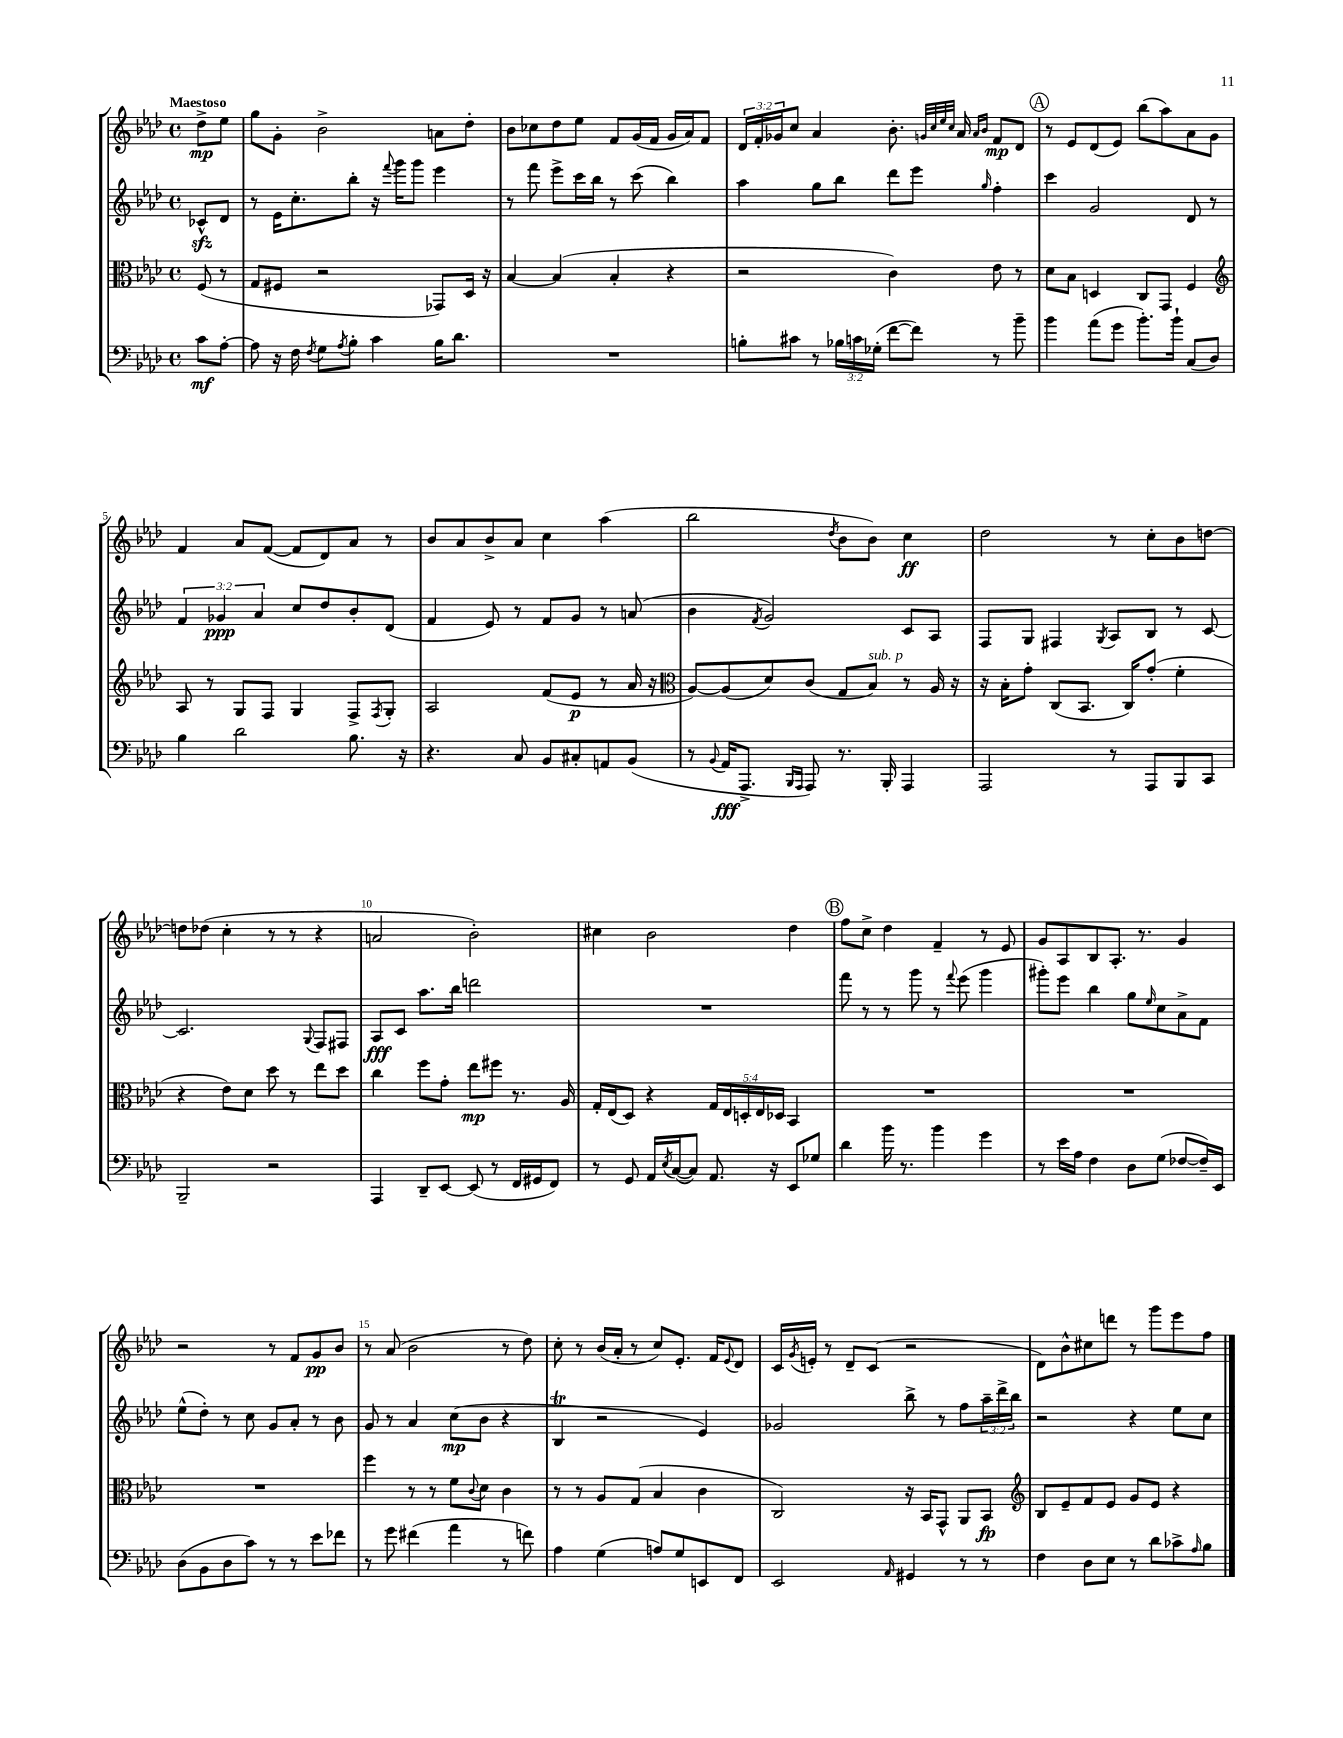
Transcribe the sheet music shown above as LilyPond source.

<<
\new StaffGroup <<
\new Staff = "s0" {
    \clef treble \key aes \major \defaultTimeSignature \time 4/4 \override Staff.TupletNumber.text = #tuplet-number::calc-fraction-text \partial 4 \tempo "Maestoso"
    des''8->\mp ees''8 |
    g''8 g'8-. bes'2-> a'8 des''8-. |
    bes'8 ces''8 des''8 ees''8 f'8 g'16( f'16 g'16 aes'16) f'8 |
    \tuplet 3/2 { des'16 f'16-. ges'16 } c''8 aes'4 bes'8.-. \grace { g'32 c''32 ees''32 c''32 } aes'16 \grace { aes'16 bes'16 } f'8\mp des'8 |
    \mark \markup { \circle "A" } r8 ees'8 des'8( ees'8) bes''8( aes''8) aes'8 g'8 |
    f'4 aes'8 f'8~( f'8 des'8) aes'8 r8 |
    bes'8 aes'8 bes'8-> aes'8 c''4 aes''4( |
    bes''2 \acciaccatura { des''8 } bes'8 bes'8) c''4\ff |
    des''2 r8 c''8-. bes'8 d''8~ |
    d''8 des''8( c''4-. r8 r8 r4 |
    a'2 bes'2-.) |
    cis''4 bes'2 des''4 |
    \mark \markup { \circle "B" } f''8 c''8-> des''4 f'4-- r8 ees'8 |
    g'8 aes8 bes8 aes8.-. r8. g'4 |
    r2 r8 f'8 g'8\pp bes'8 |
    r8 aes'8( bes'2 r8 des''8) |
    c''8-. r8 bes'16( aes'16-. r8 c''8) ees'8.-. f'16 \appoggiatura { ees'8 } des'8 |
    c'16 \acciaccatura { g'8 } e'16-. r8 des'8-- c'8( r2 |
    des'8) bes'8-^ cis''8 d'''8 r8 g'''8 ees'''8 f''8 \bar "|." |
}
\new Staff = "s1" {
    \clef treble \key aes \major \defaultTimeSignature \time 4/4 \override Staff.TupletNumber.text = #tuplet-number::calc-fraction-text \partial 4
    ces'8-^\sfz des'8 |
    r8 ees'16 c''8.-. bes''8-. r16 \appoggiatura { f'''8 } g'''16 g'''8 ees'''4 |
    r8 f'''8 ees'''8-> c'''16 bes''16 r8 c'''8( bes''4) |
    aes''4 g''8 bes''8 des'''8 ees'''8 \grace { g''16 } f''4-. |
    \mark \markup { \circle "A" } c'''4 g'2 des'8 r8 |
    \tuplet 3/2 { f'4 ges'4\ppp aes'4 } c''8 des''8 bes'8-. des'8( |
    f'4 ees'8) r8 f'8 g'8 r8 a'8( |
    bes'4 \acciaccatura { f'8 } g'2) c'8 aes8 |
    f8 g8 fis4 \acciaccatura { g8 } aes8 bes8 r8 c'8~ |
    c'2. \appoggiatura { g8 } f8 fis8 |
    aes8\fff c'8 aes''8. bes''16 d'''2 |
    R1 |
    \mark \markup { \circle "B" } f'''8 r8 r8 g'''8 r8 \appoggiatura { f'''8 } ees'''8( g'''4 |
    gis'''8-.) ees'''8 bes''4 g''8 \grace { ees''16 } c''8 aes'8-> f'8 |
    ees''8-^( des''8-.) r8 c''8 g'8 aes'8-. r8 bes'8 |
    g'8 r8 aes'4 c''8\mp( bes'8 r4 |
    bes4\trill r2 ees'4) |
    ges'2 bes''8-> r8 f''8 \tuplet 3/2 { aes''16-- des'''16-> bes''16 } |
    r2 r4 ees''8 c''8 \bar "|." |
}
\new Staff = "s2" {
    \clef alto \key aes \major \defaultTimeSignature \time 4/4 \override Staff.TupletNumber.text = #tuplet-number::calc-fraction-text \partial 4
    f8( r8 |
    g8 fis8 r2 ges,8) des16 r16 |
    bes4~ bes4( bes4-. r4 |
    r2 c'4) ees'8 r8 |
    \mark \markup { \circle "A" } des'8 bes8 d4 c8 g,8 f4 |
    \clef treble aes8 r8 g8 f8 g4 f8-> \acciaccatura { f8 } g8-. |
    aes2 f'8( ees'8\p r8 aes'16 r16 |
    \clef alto aes8~) aes8( des'8) c'8( g8 bes8^\markup { \italic "sub. p" }) r8 aes16 r16 |
    r16 bes16-. g'8-. c8( bes,8. c16) g'8-.( f'4-. |
    r4 ees'8) des'8 des''8 r8 ees''8 des''8 |
    c''4 f''8 g'8-. ees''8\mp fis''8 r8. aes16 |
    g16-. ees16( des8) r4 \tuplet 5/4 { g16 ees16 d16-. ees16 des16 } bes,4 |
    \mark \markup { \circle "B" } R1 |
    R1 |
    R1 |
    f''4 r8 r8 f'8 \appoggiatura { c'8 } des'8 c'4 |
    r8 r8 aes8 g8( bes4 c'4 |
    c2) r16 bes,16 g,8-^ aes,8 bes,8\fp |
    \clef treble bes8 ees'8-- f'8 ees'8 g'8 ees'8 r4 \bar "|." |
}
\new Staff = "s3" {
    \clef bass \key aes \major \defaultTimeSignature \time 4/4 \override Staff.TupletNumber.text = #tuplet-number::calc-fraction-text \partial 4
    c'8\mf aes8~-. |
    aes8 r16 f16 \acciaccatura { f8 } g8 \acciaccatura { aes8 } bes8-. c'4 bes16 des'8. |
    R1 |
    b8-. cis'8 r8 \tuplet 3/2 { bes16 c'16 ges16-.( } f'8~ f'8) r8 bes'8-- |
    \mark \markup { \circle "A" } bes'4 aes'8( g'8 bes'8.-.) bes'16-! c8( des8) |
    bes4 des'2 bes8. r16 |
    r4. c8 bes,8 cis8-. a,8 bes,8( |
    r8 \appoggiatura { bes,8 } aes,16\fff aes,,8.-> \grace { bes,,16 aes,,16 } aes,,8) r8. bes,,16-. aes,,4 |
    aes,,2 r8 aes,,8 bes,,8 c,8 |
    bes,,2-- r2 |
    aes,,4 des,8-- ees,8~ ees,8( r8 f,16 gis,16 f,8) |
    r8 g,8 aes,16 \acciaccatura { ees8 } c16~( c8) aes,8. r16 ees,8 ges8 |
    \mark \markup { \circle "B" } des'4 bes'16 r8. bes'4 g'4 |
    r8 ees'16 aes16 f4 des8 g8( fes8~ fes16--) ees,16 |
    des8( bes,8 des8 c'8) r8 r8 ees'8 fes'8 |
    r8 g'8 fis'4( aes'4 r8 f'8) |
    aes4 g4( a8) g8 e,8 f,8 |
    ees,2 \grace { aes,16 } gis,4 r8 r8 |
    f4 des8 ees8 r8 des'8 ces'8-> \grace { aes16 } bes8 \bar "|." |
}
>>
>>
\layout { \context { \Score \override BarNumber.break-visibility = ##(#f #t #t) barNumberVisibility = #(every-nth-bar-number-visible 5) } }
